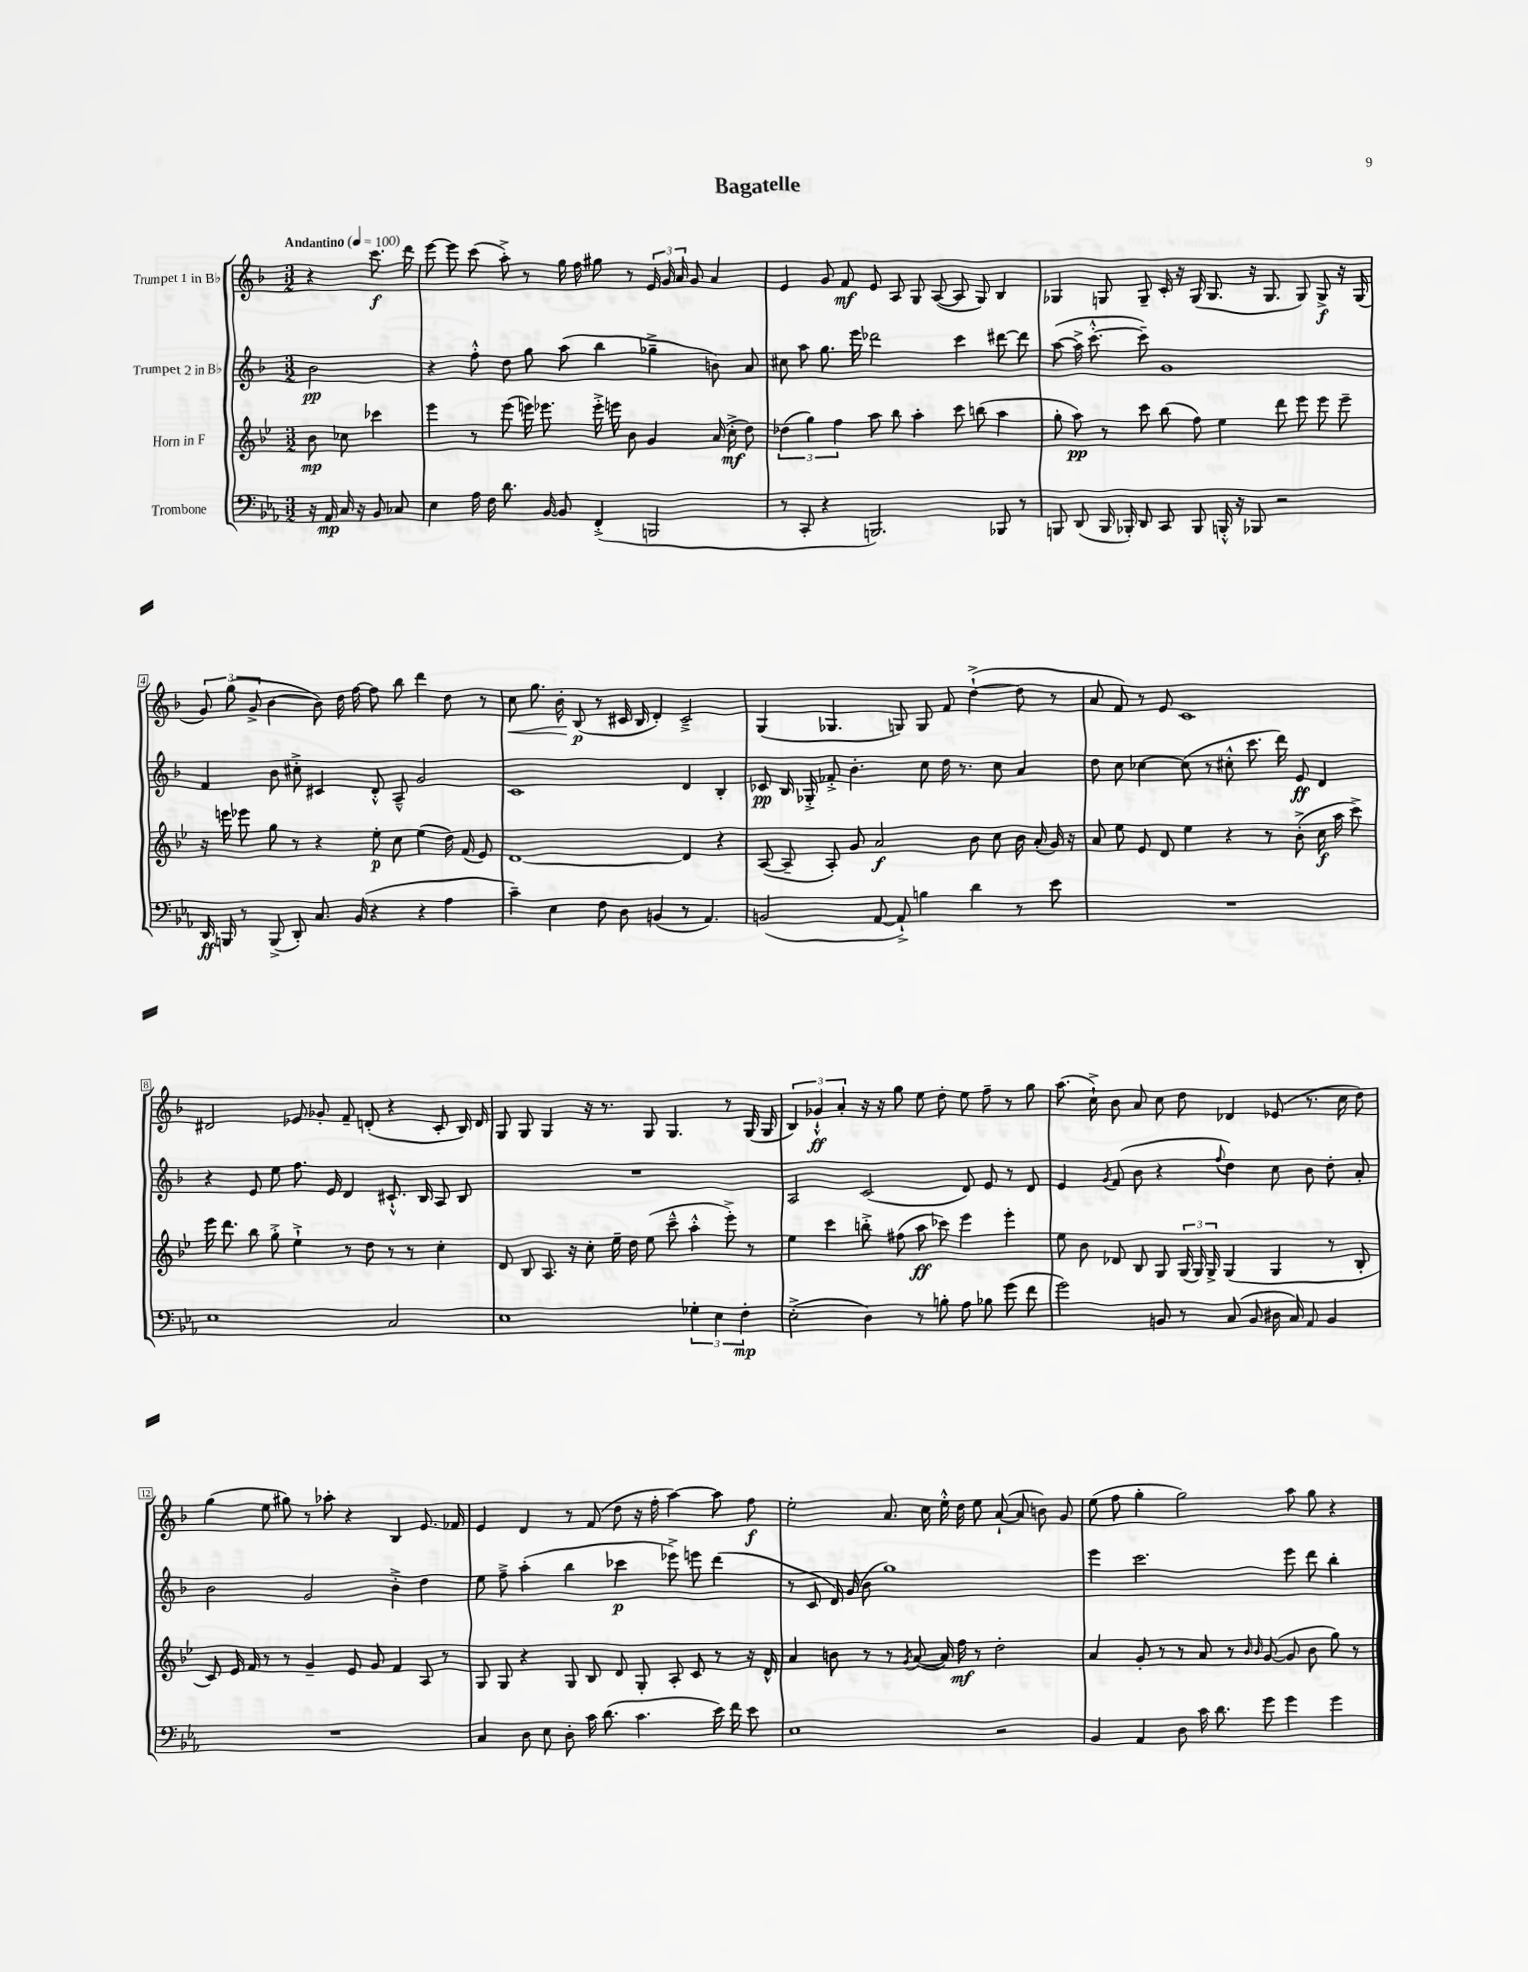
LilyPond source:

\header { title = "Bagatelle" }
<<
\new StaffGroup <<
\new Staff = "s0" \with { instrumentName = "Trumpet 1 in Bb" } {
    \clef treble \key f \major \numericTimeSignature \time 3/2 \partial 2 \tempo "Andantino" 4 = 100
    \autoBeamOff r4 c'''8.\f d'''16 |
    e'''8~ e'''8 c'''8( a''8-.->) r8 g''16 f''16 gis''8 r8 \tuplet 3/2 { e'16 g'16 a'16 } g'8 a'4 |
    e'4 g'8 f'8\mf e'8 a8 g8 a8~( a8 g8) bes4 |
    ges4 g8 g8-- c'16-. r16 g16( g8. r16 g8. g8) g8->\f r16 g16( |
    \tuplet 3/2 { g'8) g''8( g'8-> } bes'4~ bes'8) d''16 f''16~ f''8 bes''8 d'''4 d''8 r8 |
    c''8\< g''8. bes'16-.\! bes8\p( r8 cis'16 bes16 d'4-.) cis'2---> |
    g4( ges4. g8) g8 f'8 d''4~-!->( d''8 r8 |
    a'8 f'8) r8 e'8 c'1 |
    dis'2 ees'8 ges'8-. f'8-- d'8-.( r4 c'8-. bes16) d'16 |
    g8 g8 g4 r16 r8. g8 g4. r8 g16( g16 |
    \tuplet 3/2 { bes4) ges'4-!-^\ff a'4-. } r16 r16 g''8 e''8 d''8-. e''8 f''8-- r8 g''8 |
    a''8.( c''16-!->) bes'8 a'8 c''8 d''8 des'4 ees'8( r8. c''16 d''8) |
    g''4( e''8 gis''8) r8 aes''8-. r4 bes4 e'8. fes'16 |
    e'4 d'4 r8 f'8( d''8 r16 f''16-. a''4~) a''8 f''8\f |
    e''2-. a'8. c''16 e''16-.-^ d''16 e''8 a'8~-!( a'8 b'8) g'8 |
    e''8( f''8 g''4-. g''2) a''8 g''8 r4 \bar "|." |
}
\new Staff = "s1" \with { instrumentName = "Trumpet 2 in Bb" } {
    \clef treble \key f \major \numericTimeSignature \time 3/2 \partial 2
    \autoBeamOff bes'2\pp |
    r4 f''8-.-^ d''8 g''8 a''8( bes''4 ges''4---> b'8) a'8 |
    cis''8 a''8 g''8. e'''16 des'''2 c'''4 dis'''8~ dis'''8 |
    a''8~( a''16-> c'''8.~-.-^ c'''8--) g'1 |
    f'4 bes'8 cis''8-.-> cis'4 d'8-.-^ a8---^ g'2 |
    c'1 d'4 bes4-. |
    ces'8\pp bes16 ges16-.-> fes'8-.-> bes'4.-. c''8 d''16 r8. c''8 a'4 |
    d''8 c''8 ces''4~ ces''8( r8 cis''8-.-^ c'''8. d'''16) e'8\ff d'4 |
    r4 e'8 e''8 f''8. e'16 d'4 cis'8.-!-^ bes16 a8 bes8 |
    R1. |
    a2 c'2( d'8) e'8 r8 d'8 |
    e'4 \acciaccatura { g'8 } f'8( bes'8 r4 \appoggiatura { f''8 } d''4) c''8 bes'8 d''8-. a'8-. |
    bes'2 g'2 bes'4-.-> d''4 |
    e''8 f''8---> a''4-.( bes''4 ces'''4\p ees'''8->) e'''8 d'''4( |
    r8 c'8 d'16) g'16( bes'8 g''1) |
    e'''4 c'''2. e'''8 d'''8 bes''4-. \bar "|." |
}
\new Staff = "s2" \with { instrumentName = "Horn in F" } {
    \clef treble \key bes \major \numericTimeSignature \time 3/2 \partial 2
    \autoBeamOff bes'8\mp ces''8 ces'''4 |
    ees'''4 r8 ees'''8( e'''16) ees'''8. ees'''16-.-> e'''16 bes'8 g'4 a'16( c''16-.->\mf d''8) |
    \tuplet 3/2 { des''4( g''4) f''4 } a''8 bes''8 a''4-. c'''8 b''8( a''4 |
    g''8-. a''8\pp) r8 c'''8 bes''8( f''8) ees''4 d'''8 ees'''8 ees'''8 ees'''8-- |
    r16 e'''16 ees'''8 g''8 r8 r4 ees''8-.\p c''8 ees''4( d''16) f'16( ees'8) |
    d'1~ d'4 r4 |
    a8~( a8-- a8-.) g'8 a'2\f bes'8 c''8 bes'16 a'16-.( g'16) r16 |
    a'8 ees''8 ees'8 d'8 ees''4 r4 r8 bes'8-.->( c''16\f a''16 c'''8->) |
    ees'''16 d'''8. bes''8 g''8-.-> ees''4-!-> r8 d''8 r8 r8 c''4-. |
    d'8 bes8 a8. r16 c''8-. ees''16-- d''16 ees''8( c'''8---^ a''4-.-^ ees'''8-.->) r8 |
    ees''4 c'''4 b''8-.-> fis''8( a''8\ff ces'''8) ees'''4 ees'''4-. |
    ees''8 bes'8 des'8 bes8 g8 \tuplet 3/2 { g16( g16) g16-> } g4( g4 r8 bes8-. |
    c'8) ees'16 f'16 r8 r8 g'4-- ees'8 g'8 f'4 a8 r8 |
    g8 g8 r4 g8 bes8 d'8 g8-. a8-. c'8 r8 r16 d'16-^ |
    a'4 b'8 r8 r8 \acciaccatura { g'8 } a'8~( a'16) f''16\mf r8 d''2-. |
    a'4 g'8-. r8 r8 a'8 r8 \grace { bes'16 bes'16 } g'8~( g'8 bes'8 g''8) r8 \bar "|." |
}
\new Staff = "s3" \with { instrumentName = "Trombone" } {
    \clef bass \key ees \major \numericTimeSignature \time 3/2 \partial 2
    \autoBeamOff r16 aes,16\mp c16 r16 bes,8 ces8 |
    ees4 aes16 f16 d'8. bes,16~ bes,8 f,4-.->( b,,2 |
    r8 c,8-. r4 b,,2.) bes,,8 r8 |
    b,,8 d,8( b,,16 bes,,16-.) d,8 c,8 bes,,8 b,,16-.-^ r16 bes,,8 r2 |
    d,16\ff b,,16 r8 b,,8->( d,8-.) c8. bes,16( r4 r4 aes4 |
    c'4--) ees4 f8 d8 b,4( r8 aes,4.) |
    b,2( aes,8~ aes,8-!->) b4 d'4 r8 ees'8 |
    R1. |
    ees1 c2 |
    ees1 \tuplet 3/2 { ges4-. ees4 f4-.\mp } |
    ees2-.->( d4) r8 b8-. aes8 bes8 g'8( f'8 |
    g'2) b,8 r8 c8( b,8 dis16 c16) aes,8 b,4 |
    R1. |
    c4 d8 ees8 d8-. c'16 d'8.( c'4. ees'16) f'16 ees'8 |
    ees1 r2 |
    bes,4 aes,4 d8 c'16 d'8. g'8 g'4 g'4 \bar "|." |
}
>>
>>
\layout { \context { \Score \override BarNumber.stencil = #(make-stencil-boxer 0.1 0.3 ly:text-interface::print) } }
